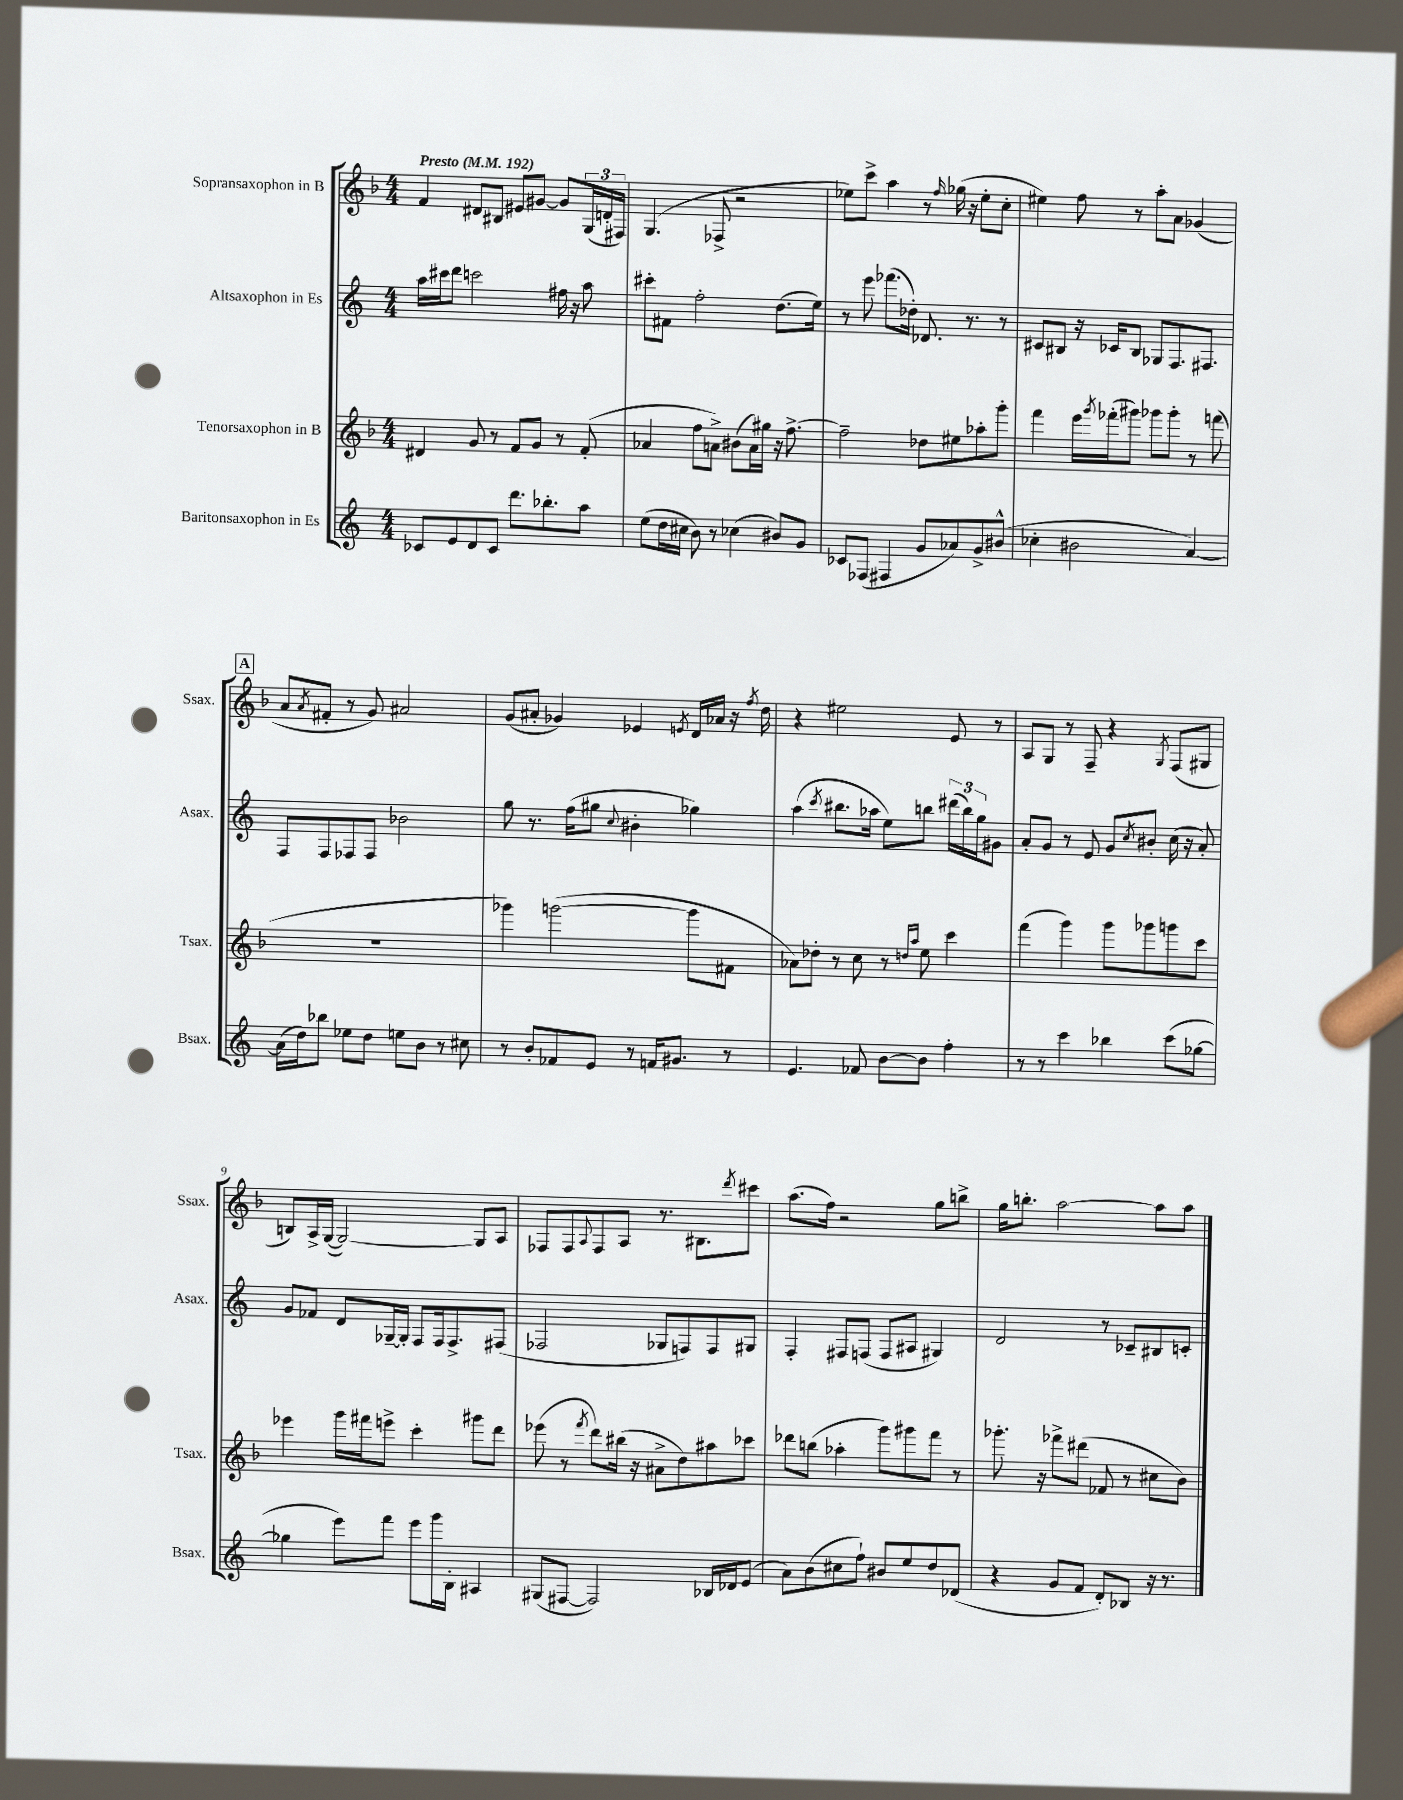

**kern	**kern	**kern	**kern
*staff4	*staff3	*staff2	*staff1
*clefG2	*clefG2	*clefG2	*clefG2
*k[]	*k[b-]	*k[]	*k[b-]
*M4/4	*M4/4	*M4/4	*M4/4
*MM192	*MM192	*MM192	*MM192
8c-/L	4d#/	16aa\LL	4f/
.	.	16ccc#\J	.
8e/	.	8ddd\J	.
8d/	8g/	2ccc\	8d#/L
8c-/J	8r	.	8B#/J
8.ddd\L	8f/L	.	8e#/L
.	8g/J	.	[8g#/J
8.bb-'\	.	.	.
.	8r	16ff#\	8g#/]L
.	.	16r	.
8aa\J	(8f'/	8aa\	(24G/L
.	.	.	24d'/
.	.	.	24F#/JJ)
=	=	=	=
(8ee\L	4a-/	8ccc#'\L	(4.G/
16dd\L	.	8f#\J	.
16cc#\JJ	.	.	.
8b\)	8ff\L	2ff'\	.
8r	8a^\J)	.	8F-^/
(4cc-\	(8b#\L	.	2r
.	16a\L)	.	.
.	16gg#\JJ	.	.
8b#/L)	16r	(8.dd\L	.
.	[8.ff^\	.	.
8g/J	.	.	.
.	.	16ee\Jk)	.
=	=	=	=
8c-/L	2ff~\]	8r	8ee-\L)
(8F-/J	.	8eee\	8ccc^\J
4F#/	.	(8.fff-\L	4aa\
.	.	16dd-'\Jk)	.
8g/L	8dd-\L	8.d-/	8r
.	.	.	16qqff/
8a-/)	8ee#\	.	(16gg-\
.	.	8.r	16r
8g^/	8aa-'\	.	8ee-'\L
(8b#^^/J	8ggg'\J	8r	8cc'\J
=	=	=	=
4cc-'\	4fff\	8c#/L	4ee#\)
.	.	8B#/J	.
2b#\	16eee\LL	16r	8ff\
.	8qggg/	.	.
.	(16fff-'\J	16c-/LK	.
.	8ggg#\J)	8B#/J	8r
.	8ggg-\L	8G-/L	8aa'\L
.	8ggg-'\J	8.F/	8a\J
[4a/)	8r	.	(4g-/
.	.	8.F#/J	.
.	(8fff\	.	.
=	=	=	=
(16a\]LL	1r	8F/L	8a/L
16dd\J)	.	.	.
.	.	.	8qa/
8bb-\J	.	8F/	8f#'/J
8ee-\L	.	8F-/	8r
8dd\J	.	8F-/J	8g/)
8ee\L	.	2b-\	2a#/
8b\J	.	.	.
8r	.	.	.
8cc#\	.	.	.
=	=	=	=
8r	4ggg-\)	8gg\	(8g/L
8b'/L	.	8.r	8a#'/J
8f-/	([2ggg\	.	4g-/)
.	.	(16ff\LK	.
8e/J	.	8gg#\J	.
.	.	8qqcc/	.
8r	.	4b#'\	4e-/
16f/LK	.	.	.
8.g#/J	.	.	.
.	.	.	8qe/
.	8ggg\]L	4gg-\)	16d/LL
.	.	.	16a-/JJ
8r	8f#\J	.	16r
.	.	.	8qff/
.	.	.	16dd\
=	=	=	=
4.e/	8a-\L)	(4aa\	4r
.	8dd-'\J	.	.
.	.	8qccc/	.
.	8r	8.bb#\L	2ee#\
8f-/	8cc\	.	.
.	.	16aa-\Jk	.
[8b\L	8r	8ee\L)	.
.	16qqdd/LL	.	.
.	16qqaa/JJ	.	.
8b\]J	8ee\	8bb\J	.
4ff'\	4ccc\	(24ddd#\LL	8e/
.	.	24bb\)	.
.	.	24gg\J	.
.	.	8g#\J	8r
=	=	=	=
8r	(4fff\	8a'/L	8A/L
8r	.	8g/J	8G/J
4ccc\	4ggg\)	8r	8r
.	.	8e/	8F~/
4bb-\	8ggg\L	8g/L	4r
.	.	8qcc/	.
.	8ggg-\	8b#'/J	.
.	.	.	8qG/
(8ccc\L	8ggg\	(16cc\	(8F/L
.	.	16r	.
[8gg-\J	8ccc\J	8a'/)	8G#/J
=	=	=	=
4gg-\]	4eee-\	8g/L	8B/L)
.	.	8f-/J	16A^/L
.	.	.	([16G/JJ
8eee\L)	16ggg\LL	8d/L	2G/_)
.	16fff#\J	.	.
8fff\J	8eee^\J	[16G-~/L	.
.	.	16G-'/]JJ	.
8eee\L	4ccc'\	8F/L	.
16ggg\L	.	16F/k	.
16B'\JJ	.	8.F^/	.
4A#/	8ggg#\L	.	8G/]L
.	8ddd\J	(8F#/J	8A/J
=	=	=	=
(8G#/L	(8eee-\	2F-/	8F-/L
[8F#/J	8r	.	8F-/
.	8qfff/	.	8qqA/
2F#/])	8ddd\L)	.	8F-/
.	(16bb#\Jk	.	8A/J
.	16r	.	.
.	8a#^\L	8G-/L	8.r
.	8dd\)	8F/)	.
.	.	.	8.B#\L
16B-/LL	8aa#\	8F/	.
16d-/J	.	.	.
.	.	.	8qddd/
(8e/J	8ccc-\J	8G#/J	8ccc#\J
=	=	=	=
8a\L)	8ddd-\L	4F'/	(8.aa\L
(8b\	(8bb\J	.	.
.	.	.	16ff\Jk)
8cc#\	4aa-'\	8F#/L	2r
8ff`\J)	.	(8F/J	.
8b#/L	8ggg\L)	8F/L	.
8ee/	8ggg#\	8A#/J	.
8dd/	8fff\J	4G#/)	8gg\L
(8d-/J	8r	.	8bb^\J
=	=	=	=
4r	8.ggg-'\	2d/	16gg\LK
.	.	.	8.bb'\J
.	16r	.	.
8g/L	8fff-^\L	.	[2aa\
8f/J	(8ddd#\J	.	.
8d'/L)	8f-/	8r	.
8B-/J	8r	8c-~/L	.
16r	8cc#\L	8B#/	8aa\]L
8.r	.	.	.
.	8b-\J)	8c'/J	8aa\J
==	==	==	==
*-	*-	*-	*-
